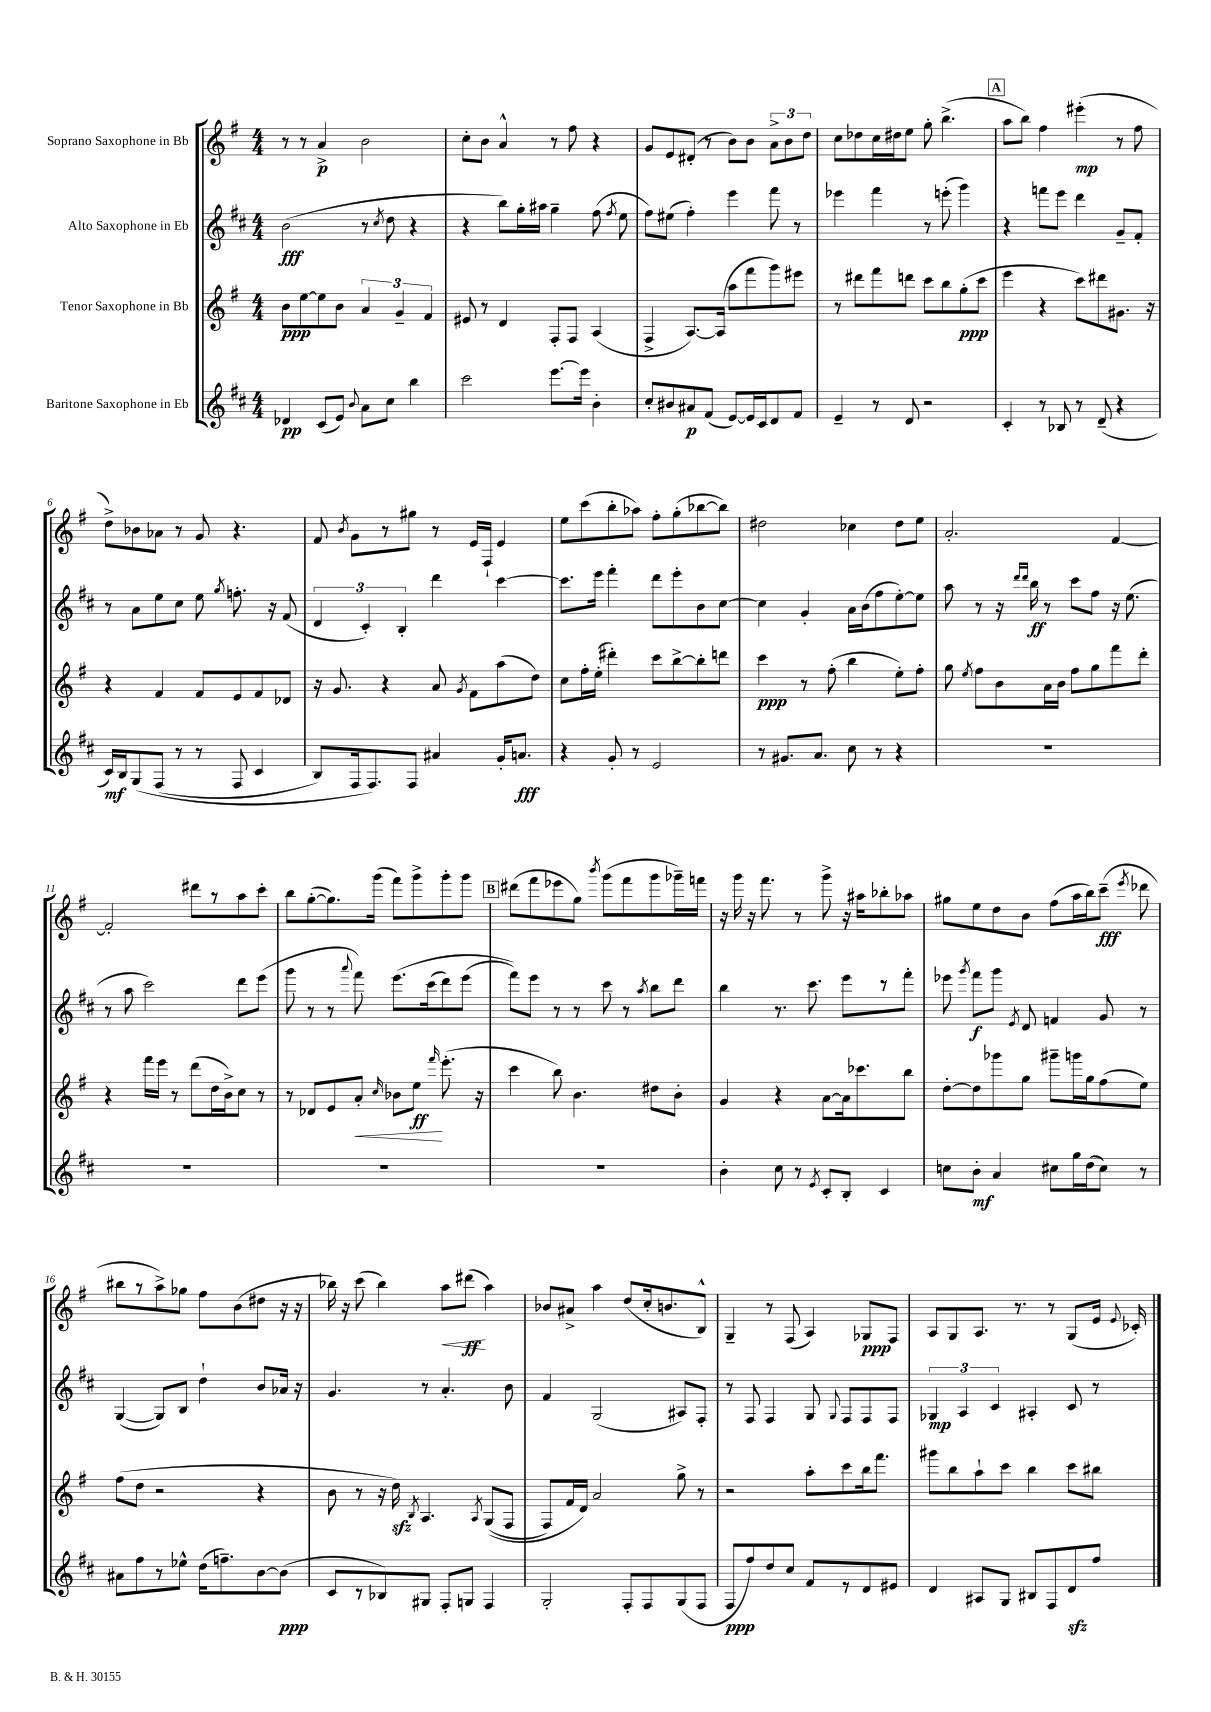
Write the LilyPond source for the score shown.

<<
\new StaffGroup <<
\new Staff = "s0" \with { instrumentName = "Soprano Saxophone in Bb" } {
    \clef treble \key g \major \numericTimeSignature \time 4/4
    \autoBeamOff r8 r8 a'4->\p b'2 |
    c''8[-. b'8] a'4-^ r8 fis''8 r4 |
    g'8[ e'8 dis'8]-.( r8 b'8[) b'8] \tuplet 3/2 { a'8[-> b'8 d''8] } |
    c''8[ des''8 c''16 dis''16 e''8] g''8-. b''4.->( |
    \mark \markup { \box "A" } a''8[ b''8]) fis''4 eis'''4-.\mp( r8 fis''8 |
    d''8[->) bes'8 aes'8] r8 g'8 r4. |
    fis'8 \acciaccatura { b'8 } g'8[ r8 gis''8] r8 e'16[ fis16]-! e'4 |
    e''8[ c'''8( b''8-. aes''8]) fis''8[-. g''8-.( bes''8~ bes''8]) |
    dis''2 ces''4 dis''8[ e''8] |
    a'2.-. fis'4~ |
    fis'2-. dis'''8[ r8 a''8 c'''8]-. |
    b''8[ g''8~-.( g''8.) g'''16]( fis'''8[) g'''8-> g'''8-. g'''8] |
    \mark \markup { \box "B" } dis'''8[( fis'''8 ees'''8 g''8]) \acciaccatura { b'''8 } g'''8[( fis'''8 g'''8 ges'''16--) f'''16] |
    r16 g'''16 r16 fis'''8. r8 g'''8-> r16 ais''16[ bes''8-. aes''8] |
    gis''8[ e''8 d''8 b'8] fis''8[( a''16 b''16) c'''8]--\fff( \acciaccatura { e'''8 } des'''8 |
    bis''8[ r8 a''8->) ges''8] fis''8[ b'8( dis''8] r16 r16 |
    bes''16) r16 c'''8( bes''4) a''8[\< dis'''8]\ff\!( a''4) |
    bes'8[ ais'8]-> a''4 d''8[( c''16-. b'8. b8]-^) |
    g4-- r8 fis8( a4) ges8[\ppp fis8] |
    a8[ g8 a8.] r8. r8 g8[( e'16] \appoggiatura { e'8 } ces'16-.) \bar "|." |
}
\new Staff = "s1" \with { instrumentName = "Alto Saxophone in Eb" } {
    \clef treble \key d \major \numericTimeSignature \time 4/4
    \autoBeamOff b'2\fff( r8 \acciaccatura { cis''8 } d''8 r4 |
    r4 b''8[) g''16-. ais''16] g''4-- fis''8( \acciaccatura { fis''8 } e''8 |
    fis''8[) eis''8]( fis''4-.) e'''4 fis'''8 r8 |
    ees'''4 fis'''4 r8 e'''8-.( g'''4) |
    \mark \markup { \box "A" } r4 f'''8[ e'''8] d'''4 g'8[-- fis'8]-. |
    r8 a'8[ e''8 cis''8] e''8 \acciaccatura { g''8 } f''8.-. r16 fis'8( |
    \tuplet 3/2 { d'4 cis'4-.) b4-. } d'''4 cis'''4~ |
    cis'''8.[ e'''16] fis'''4-. d'''8[ e'''8-. b'8 cis''8]~ |
    cis''4 g'4-. a'16[ b'16( fis''8 e''8~-.) e''8] |
    a''8 r8 r16 \grace { d'''16[ d'''16] } b''16\ff r8 cis'''8[ fis''8] r16 e''8.( |
    r8 a''8 cis'''2) d'''8[ e'''8]( |
    g'''8 r8 r8 \appoggiatura { a'''8 } fis'''8) e'''8.[\( cis'''16( d'''8) e'''8]( |
    \mark \markup { \box "B" } fis'''8[)\) e'''8] r8 r8 cis'''8 r8 \acciaccatura { a''8 } b''8[ d'''8] |
    b''4 r8. cis'''8. e'''8[ r8 fis'''8]-. |
    ees'''8 \acciaccatura { g'''8 } fis'''8[\f g'''8] \acciaccatura { e'8 } d'8 f'4 g'8 r8 |
    g4~( g8[) b8] d''4-! b'8[ aes'16] r16 |
    g'4. r8 a'4.-. b'8 |
    fis'4 g2( ais8[) fis8]-. |
    r8 fis8 fis4 g8 \appoggiatura { g8 } fis8[ fis8 fis8] |
    \tuplet 3/2 { ges4\mp a4 cis'4 } ais4-. cis'8 r8 \bar "|." |
}
\new Staff = "s2" \with { instrumentName = "Tenor Saxophone in Bb" } {
    \clef treble \key g \major \numericTimeSignature \time 4/4
    \autoBeamOff b'8[\ppp e''8~ e''8 b'8] \tuplet 3/2 { a'4 g'4-- fis'4 } |
    eis'8 r8 d'4 fis8[-. fis8] a4( |
    fis4-> a8.[~) a16]( a''8[ fis'''8 g'''8) eis'''8] |
    r8 dis'''8[ fis'''8 d'''8] c'''8[ b''8 g''8-.\ppp( c'''8] |
    \mark \markup { \box "A" } e'''4 r4 c'''8[) dis'''8 gis'8.] r16 |
    r4 fis'4 fis'8[ e'8 fis'8 des'8] |
    r16 g'8. r4 a'8 \acciaccatura { g'8 } fis'8[ a''8( d''8]) |
    c''8[ fis''16-. e''16]-.( dis'''4-.) c'''8[ b''8~-> b''8-. d'''8] |
    c'''4\ppp r8 fis''8-.( b''4 e''8[-.) fis''8]-. |
    g''8 \acciaccatura { e''8 } fis''8[ b'8 a'16 b'16] fis''8[ g''8 fis'''8 d'''8]-. |
    r4 fis'''16[ e'''16] r8 d'''8[( d''16 b'16->) c''8] r8 |
    r8 des'8[ e'8 a'8]-.\< \grace { c''16 } bes'8[ e''8]\ff\! \grace { fis'''16 } e'''8.-.( r16 |
    \mark \markup { \box "B" } c'''4 b''8) b'4. dis''8[ b'8]-. |
    g'4 r4 a'8[~ a'16 ces'''8. b''8] |
    d''8[~-. d''8 ges'''8 g''8] gis'''8[-- g'''16 g''16 fis''8( e''8]) |
    fis''8[( d''8] r2 r4 |
    b'8 r8 r16 d''16\sfz) \acciaccatura { b8 } a4. \acciaccatura { a8 } g8[(\( fis8] |
    fis8[) fis'16 d'16]\) a'2 g''8-> r8 |
    r2 a''8[-. c'''8 b''16 fis'''8.] |
    gis'''8[ b''8 a''8-! c'''8] b''4 c'''8[ bis''8] \bar "|." |
}
\new Staff = "s3" \with { instrumentName = "Baritone Saxophone in Eb" } {
    \clef treble \key d \major \numericTimeSignature \time 4/4
    \autoBeamOff des'4\pp cis'8[( e'8]) \appoggiatura { b'8 } a'8[ cis''8] b''4 |
    cis'''2 e'''8.[~ e'''16] b'4-. |
    cis''8[-. bis'8 ais'8\p fis'8]( e'8[~) e'16 cis'16 d'8 fis'8] |
    e'4-- r8 d'8 r2 |
    \mark \markup { \box "A" } cis'4-. r8 bes8 r8 d'8--( r4 |
    cis'16[\mf) b16 g8\( fis8]( r8 r8 fis8 cis'4 |
    b8[) fis16 fis8.\) fis8] ais'4 g'16[-. a'8.]\fff |
    r4 g'8-. r8 e'2 |
    r8 gis'8.[ a'8.] cis''8 r8 r4 |
    R1 |
    R1 |
    R1 |
    \mark \markup { \box "B" } R1 |
    b'4-. cis''8 r8 \acciaccatura { e'8 } cis'8[-. b8]-. cis'4 |
    c''8[ b'8]-.\mf a'4 cis''8[ g''16 d''16( cis''8]) r8 |
    ais'8[ fis''8 r8 ees''8]-^ d''16[( f''8.--) b'8~ b'8]\ppp( |
    cis'8[ r8 bes8) gis8] fis8[-. g8] fis4 |
    g2-. fis8[-. fis8 g8( fis8] |
    fis8[\ppp fis''8) d''8 cis''8] fis'8[ r8 d'8 eis'8] |
    d'4 ais8[ g8] bis8[ fis8 d'8\sfz fis''8] \bar "|." |
}
>>
>>
